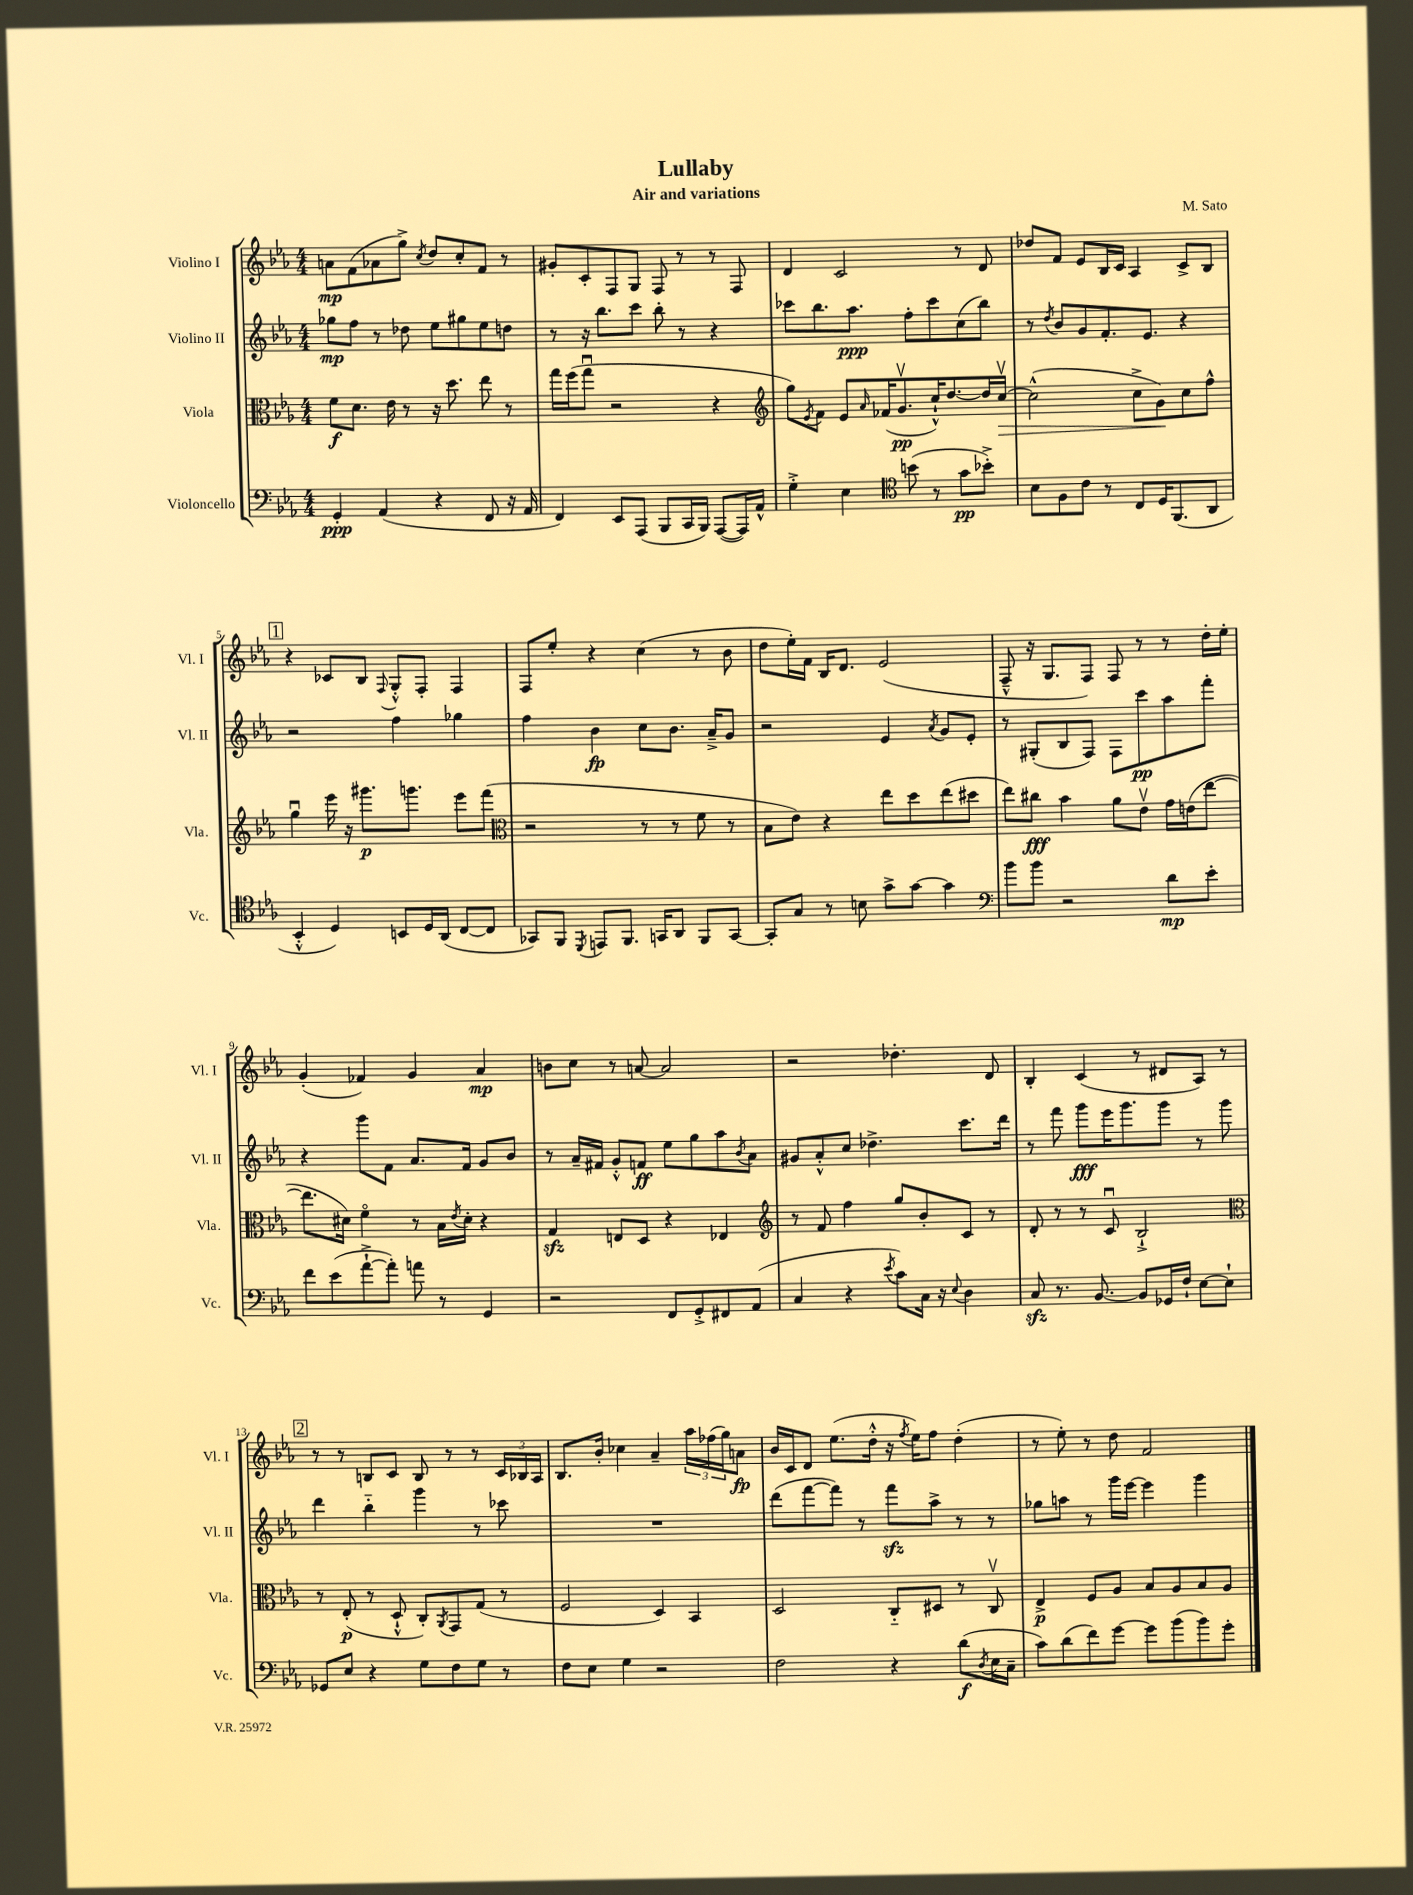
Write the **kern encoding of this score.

**kern	**dynam	**kern	**dynam	**kern	**dynam	**kern	**dynam
*part4	*part4	*part3	*part3	*part2	*part2	*part1	*part1
*staff4	*staff4	*staff3	*staff3	*staff2	*staff2	*staff1	*staff1
*I"Violoncello	*	*I"Viola	*	*I"Violino II	*	*I"Violino I	*
*I'Vc.	*	*I'Vla.	*	*I'Vl. II	*	*I'Vl. I	*
*clefF4	*	*clefC3	*	*clefG2	*	*clefG2	*
*k[b-e-a-]	*	*k[b-e-a-]	*	*k[b-e-a-]	*	*k[b-e-a-]	*
*M4/4	*	*M4/4	*	*M4/4	*	*M4/4	*
=1	=1	=1	=1	=1	=1	=1	=1
4GG'/	ppp	8f\L	f	8gg-X\L	mp	8an\L	mp
.	.	8.d\J	.	8ff\J	.	(8f\	.
(4AA-/	.	.	.	8r	.	8a-X\	.
.	.	16e-\	.	.	.	.	.
.	.	8r	.	8dd-X\	.	8gg^\J)	.
.	.	.	.	.	.	8qcc/	.
4r	.	16r	.	8ee-\L	.	8dd/L	.
.	.	8.dd\	.	.	.	.	.
.	.	.	.	8gg#X\	.	8cc'/	.
8FF/	.	8ee-\	.	8ee-\	.	8f/J	.
16r	.	8r	.	8ddn\J	.	8r	.
16AA-/	.	.	.	.	.	.	.
=2	=2	=2	=2	=2	=2	=2	=2
4FF/)	.	16gg\LL	.	8r	.	8g#X'/L	.
.	.	(16ff\J	.	.	.	.	.
.	.	8ggu\J	.	16r	.	8c'/	.
.	.	.	.	8.bb-\L	.	.	.
8EE-/L	.	2r	.	.	.	8F/	.
(8AAA-/J	.	.	.	8ccc\J	.	8G/J	.
8BBB-/L	.	.	.	8bb-'\	.	8F/	.
16CC/L	.	.	.	8r	.	8r	.
16BBB-/JJ)	.	.	.	.	.	.	.
([8AAA-/L	.	4r	.	4r	.	8r	.
16AAA-/L])	.	.	.	.	.	8F/	.
16AA-^^/JJ	.	.	.	.	.	.	.
=3	=3	=3	=3	=3	=3	=3	=3
*	*	*clefG2	*	*	*	*	*
4G'^\	.	8gg\L)	.	8ccc-X\L	.	4d/	.
.	.	8qe-/	.	.	.	.	.
.	.	8f\J	.	8.bb-\	.	.	.
4E-\	.	8e-/L	.	.	.	2c/	.
.	.	.	.	8.aa-\J	ppp	.	.
.	.	16qqa-/	.	.	.	.	.
.	.	(16f-X/K	.	.	.	.	.
.	.	8.gv/	pp	.	.	.	.
*clefC4	*	*	*	*	*	*	*
(8bn\	.	.	.	8ff'\L	.	.	.
8r	.	16cc`^^/K)	.	8ccc-\	.	.	.
.	.	[8.dd/	.	.	.	.	.
8g\L	pp	.	.	(8cc\	.	8r	.
8b-X'^\J)	.	16dd/L]	.	8bb-\J)	.	8d/	.
!	!	!	!LO:HP:b	!	!	!	!
.	.	[16ccv/JJ	>	.	.	.	.
=4	=4	=4	=4	=4	=4	=4	=4
8B-\L	.	(2cc^^\]	.	8r	.	8dd-X/L	.
.	.	.	.	8qdd/	.	.	.
8F\	.	.	.	8b-/L	.	8f/J	.
8c\J	.	.	.	8g/	.	8e-/L	.
8r	.	.	.	8.f'/	.	16B-/L	.
.	.	.	.	.	.	16c/JJ	.
8C/L	.	8cc^\L	.	.	.	4A-/	.
.	.	.	.	8.e-/J	.	.	.
16D/K	.	8g\)	.	.	.	.	.
(8.FF/	.	.	.	.	.	.	.
.	.	8cc\	]	4r	.	8c^/L	.
8AA-/J	.	8ff^^\J	.	.	.	8B-/J	.
!!LO:LB:g=z
!!LO:REH:place=s1:t=1
=5	=5	=5	=5	=5	=5	=5	=5
4BB-'^^/	.	4ggu\	.	2r	.	4r	.
4D/)	.	16eee-\	.	.	.	8c-X/L	.
.	.	16r	.	.	.	.	.
.	.	8.ggg#X\L	p	.	.	8B-/J	.
.	.	.	.	.	.	8qqF/	.
8BBn/L	.	.	.	4ff\	.	8G'^^/L	.
.	.	8.gggn\J	.	.	.	.	.
16D/L	.	.	.	.	.	8F'/J	.
(16AA-/JJ	.	.	.	.	.	.	.
[8C/L	.	8eee-\L	.	4gg-X\	.	4F/	.
8C/J]	.	(8fff\J	.	.	.	.	.
=6	=6	=6	=6	=6	=6	=6	=6
*	*	*clefC3	*	*	*	*	*
8GG-X/L)	.	2r	.	4ff\	.	8F/L	.
8FF/J	.	.	.	.	.	8ee-'/J	.
8qDD/	.	.	.	.	.	.	.
8EEn/L	.	.	.	4b-\	fp	4r	.
8.FF/J	.	.	.	.	.	.	.
.	.	8r	.	8cc\L	.	(4cc\	.
16GGn/KL	.	.	.	.	.	.	.
8AA-/J	.	8r	.	8.b-\J	.	.	.
8FF/L	.	8f\	.	.	.	8r	.
.	.	.	.	16a-~^/KL	.	.	.
[8GG/J	.	8r	.	8g/J	.	8b-\	.
=7	=7	=7	=7	=7	=7	=7	=7
8GG'/L]	.	8B-\L	.	2r	.	8dd\L	.
8G/J	.	8e-\J)	.	.	.	16ee-'\L)	.
.	.	.	.	.	.	16f\JJ	.
8r	.	4r	.	.	.	16B-/KL	.
.	.	.	.	.	.	8.d/J	.
8Bn\	.	.	.	.	.	.	.
8g^\L	.	8ee-\L	.	4e-/	.	(2e-/	.
[8g\J	.	8dd\	.	.	.	.	.
.	.	.	.	8qa-/	.	.	.
4g\]	.	(8ee-\	.	8g/L	.	.	.
.	.	8dd#X\J	.	8e-'/J	.	.	.
=8	=8	=8	=8	=8	=8	=8	=8
*clefF4	*	*	*	*	*	*	*
8b-\L	.	8ee-\L)	.	8r	.	8F~^^/	.
8b-\J	.	8cc#X\J	fff	(8G#X'/L	.	16r	.
.	.	.	.	.	.	8.G/L	.
2r	.	4b-\	.	8B-/	.	.	.
.	.	.	.	8F/J)	.	8F/J)	.
.	.	8a-\L	.	8F\L	.	8F/	.
.	.	8e-v\J	.	8ccc\	pp	8r	.
8d\L	mp	16g\LL	.	8aa-\	.	8r	.
.	.	(16en\J	.	.	.	.	.
8e-'\J	.	[8ee-\J	.	8fff'\J	.	16dd'\LL	.
.	.	.	.	.	.	16ee-'\JJ	.
!!LO:LB:g=z
=9	=9	=9	=9	=9	=9	=9	=9
8f\L	.	8.ee-\L]	.	4r	.	(4g'/	.
(8e-\	.	.	.	.	.	.	.
.	.	16d#X\Jk)	.	.	.	.	.
[8a-`^\	.	4f\	.	8ggg\L	.	4f-X/)	.
8a-'\J])	.	.	.	8f\J	.	.	.
8an\	.	8r	.	8.a-/L	.	4g/	.
8r	.	16B-\LL	.	.	.	.	.
.	.	8qe-/	.	.	.	.	.
.	.	16d#'\JJ	.	16f/Jk	.	.	.
4GG/	.	4r	.	8g/L	.	4a-/	mp
.	.	.	.	8b-/J	.	.	.
=10	=10	=10	=10	=10	=10	=10	=10
2r	.	4Gzz/	.	8r	.	8bn\L	.
.	.	.	.	16a-~/LL	.	8cc\J	.
.	.	.	.	16f#X/JJ	.	.	.
.	.	8En/L	.	8g'^^/L	.	8r	.
.	.	8D/J	.	8fn/J	ff	[8an/	.
8FF/L	.	4r	.	8ee-\L	.	2a/]	.
8GG'^/	.	.	.	8gg\	.	.	.
8FF#X/	.	4E-X/	.	8aa-\	.	.	.
.	.	.	.	8qb-/	.	.	.
(8AA-/J	.	.	.	8a-\J	.	.	.
=11	=11	=11	=11	=11	=11	=11	=11
*	*	*clefG2	*	*	*	*	*
4C/	.	8r	.	8g#X/L	.	2r	.
.	.	8f/	.	8a-'^^/	.	.	.
4r	.	4ff\	.	8cc/J	.	.	.
.	.	.	.	4.dd-X^\	.	.	.
8qe-/	.	.	.	.	.	.	.
8c\L)	.	8gg/L	.	.	.	4.dd-X'\	.
16C\Jk	.	8b-'/	.	.	.	.	.
16r	.	.	.	.	.	.	.
8qqE-/	.	.	.	.	.	.	.
4D\	.	8c/J	.	8.ccc\L	.	.	.
.	.	8r	.	.	.	8d/	.
.	.	.	.	16ddd\Jk	.	.	.
=12	=12	=12	=12	=12	=12	=12	=12
8Czz/	.	8d'/	.	8r	.	4B-'/	.
8.r	.	8r	.	8fff\	.	.	.
.	.	8r	.	8ggg\L	fff	(4c/	.
[8.BB-/	.	.	.	.	.	.	.
.	.	8cu/	.	16eee-\K	.	.	.
.	.	.	.	8.ggg\	.	.	.
8BB-/L]	.	2B-`^/	.	.	.	8r	.
16GG-X/L	.	.	.	8ggg\J	.	8d#X/L	.
16F`/JJ	.	.	.	.	.	.	.
[8E-\L	.	.	.	8r	.	8A-/J)	.
8E-`\J]	.	.	.	8ggg\	.	8r	.
!!LO:LB:g=z
!!LO:REH:place=s1:t=2
=13	=13	=13	=13	=13	=13	=13	=13
*	*	*clefC3	*	*	*	*	*
8GG-X/L	.	8r	.	4ddd\	.	8r	.
8E-/J	.	(8E-'/	p	.	.	8r	.
4r	.	8r	.	4bb-\	.	8Bn/L	.
.	.	8D`^^/	.	.	.	8c/J	.
8G\L	.	8C'/L)	.	4ggg\	.	8B/	.
.	.	8qAA-/	.	.	.	.	.
8F\	.	8GG/	.	.	.	8r	.
8G\J	.	(8G/J	.	8r	.	8r	.
8r	.	8r	.	8ccc-X\	.	24c/LL	.
.	.	.	.	.	.	24B-X/	.
.	.	.	.	.	.	24A-/JJ	.
=14	=14	=14	=14	=14	=14	=14	=14
8F\L	.	2F/	.	1r	.	8.B-/L	.
8E-\J	.	.	.	.	.	.	.
.	.	.	.	.	.	16b-'/Jk	.
4G\	.	.	.	.	.	4cc-X\	.
2r	.	4D/)	.	.	.	4a-~/	.
.	.	4BB-/	.	.	.	24aa-\LL	.
.	.	.	.	.	.	(24ff-X\	.
.	.	.	.	.	.	24gg\J)	.
.	.	.	.	.	.	8an\J	fp
=15	=15	=15	=15	=15	=15	=15	=15
2F\	.	2D/	.	(8ddd\L	.	16b-/LL	.
.	.	.	.	.	.	16c/J	.
.	.	.	.	[8fff\	.	8d/J	.
.	.	.	.	8fff\J])	.	(8.ee-\L	.
.	.	.	.	8r	.	.	.
.	.	.	.	.	.	16dd'^^\Jk	.
4r	.	8C/L	.	8fffzz\L	.	16r	.
.	.	.	.	.	.	8qff/	.
.	.	.	.	.	.	16ee-\KL)	.
.	.	8D#X/J	.	8aa-^\J	.	8ff\J	.
(8d\L	f	8r	.	8r	.	(4dd'\	.
8qD/	.	.	.	.	.	.	.
16E-\L	.	8Cv/	.	8r	.	.	.
16C~\JJ	.	.	.	.	.	.	.
=16	=16	=16	=16	=16	=16	=16	=16
8c\L)	.	4E-^/	p	8gg-X\L	.	8r	.
(8d\	.	.	.	8aan\J	.	8ee-'\)	.
8f\)	.	8F/L	.	8r	.	8r	.
[8g\J	.	8A-/J	.	16ggg\LL	.	8dd\	.
.	.	.	.	[16eee-\JJ	.	.	.
8g\L]	.	8B-/L	.	4eee-\]	.	2f/	.
(8b-\	.	8A-/	.	.	.	.	.
8b-\)	.	8B-/	.	4ggg\	.	.	.
8g'\J	.	8A-/J	.	.	.	.	.
==	==	==	==	==	==	==	==
*-	*-	*-	*-	*-	*-	*-	*-
